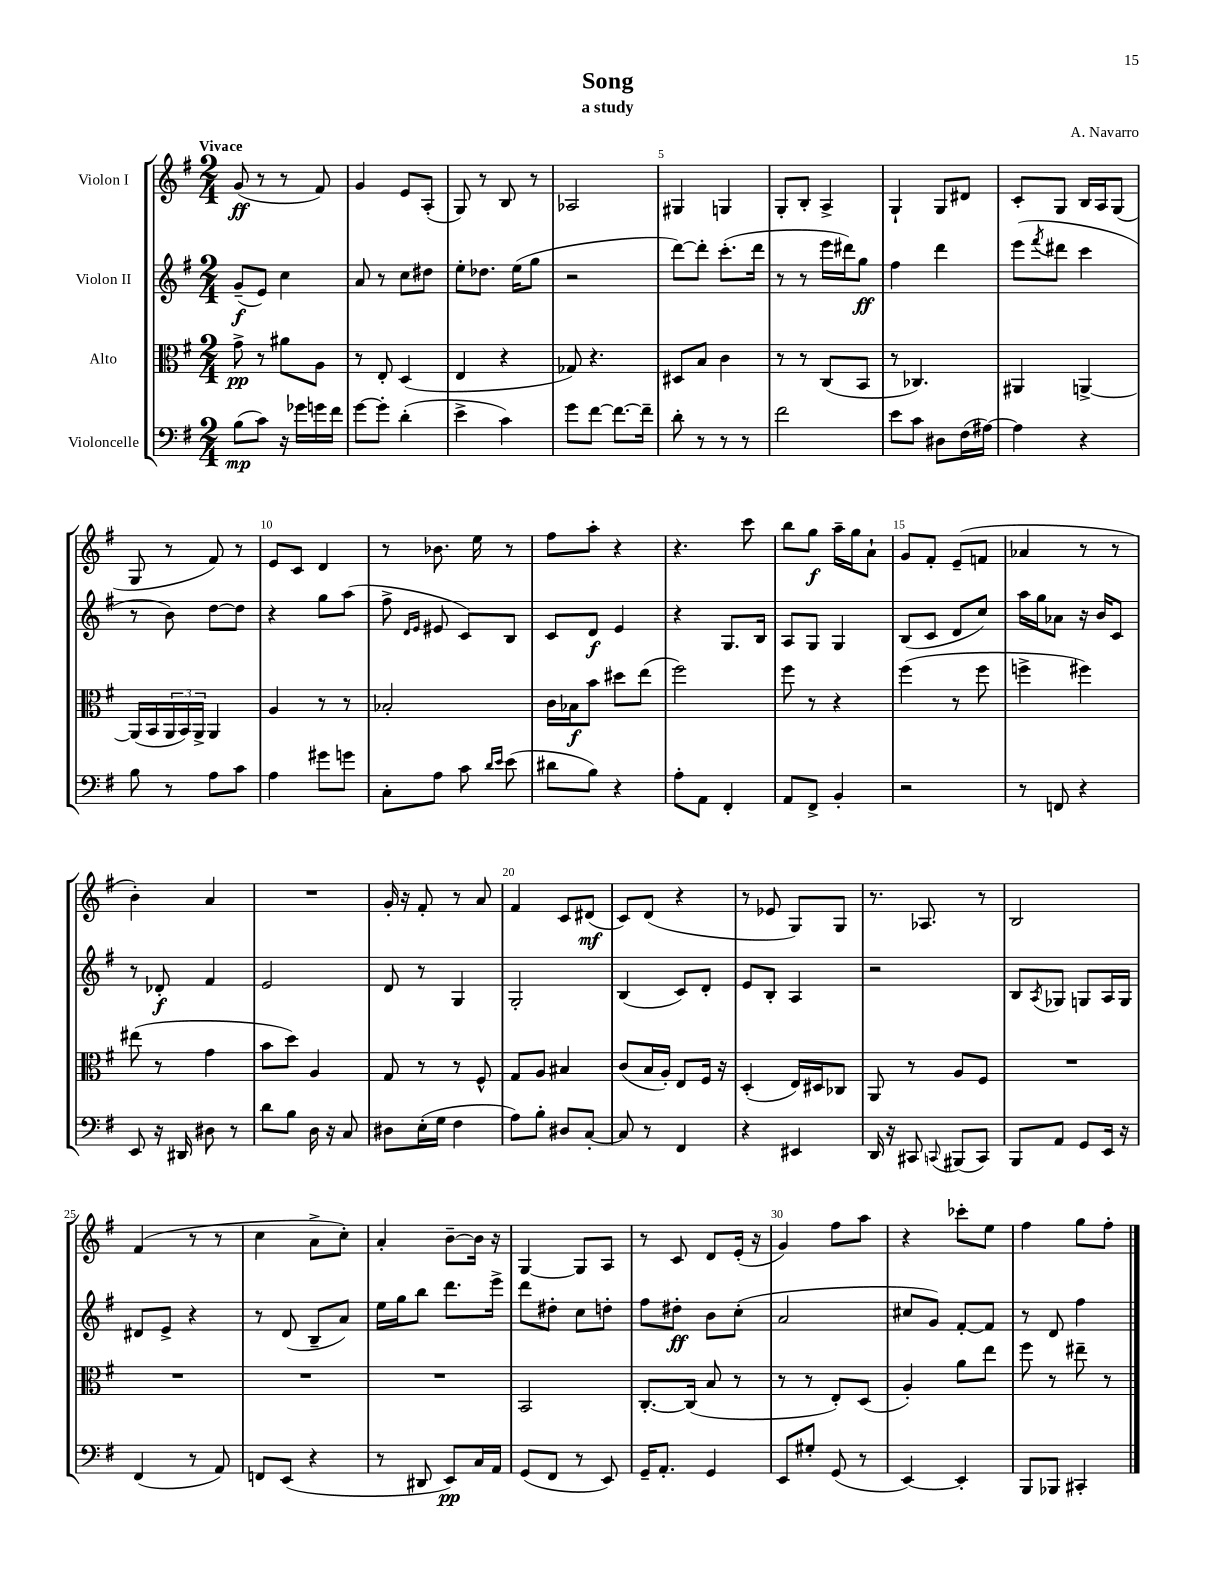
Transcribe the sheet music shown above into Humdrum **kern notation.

**kern	**kern	**kern	**kern
*staff4	*staff3	*staff2	*staff1
*clefF4	*clefC3	*clefG2	*clefG2
*k[f#]	*k[f#]	*k[f#]	*k[f#]
*M2/4	*M2/4	*M2/4	*M2/4
(8B\L	8g^\	(8g~/L	(8g/
8c\J)	8r	8e/J)	8r
16r	8a#\L	4cc\	8r
16g-\LL	.	.	.
16g\	8A\J	.	8f#/)
16f#\JJ	.	.	.
=	=	=	=
[8g\L	8r	8a/	4g/
8g'\]J	8E'/	8r	.
(4d'\	(4D/	8cc\L	8e/L
.	.	8dd#\J	(8A'/J
=	=	=	=
4e^\	4E/	8ee'\L	8G/)
.	.	8.dd-\J	8r
4c\)	4r	.	8B/
.	.	(16ee\LK	.
.	.	8gg\J	8r
=	=	=	=
8g\L	8G-/)	2r	2A-/
[8f#\J	4.r	.	.
8.f#\_L	.	.	.
16f#~\]Jk	.	.	.
=	=	=	=
8d'\	8D#/L	[8ddd\L)	4G#/
8r	8B/J	8ddd'\]J	.
8r	4c\	(8.ccc'\L	4G/
8r	.	.	.
.	.	16ddd\Jk	.
=	=	=	=
2f#\	8r	8r	8G'/L
.	8r	8r	8B'/J
.	(8C/L	16eee\LL	4A^/
.	.	16ddd#\J)	.
.	8BB/J	8gg\J	.
=	=	=	=
8e\L	8r	4ff#\	4G`/
8c\J	4.C-/)	.	.
8D#\L	.	4ddd\	8G/L
(16F#\L	.	.	8d#/J
[16A#\JJ)	.	.	.
=	=	=	=
4A#\]	4AA#/	(8eee\L	8c'/L
.	.	8qfff#/	.
.	.	8ddd#\J	8G/J
4r	[4AA^/	4ccc\	16B/LL
.	.	.	16A/J
.	.	.	(8G/J
=	=	=	=
8B\	(16AA/]LL	8r	8G/
.	16BB/	.	.
8r	24AA/	8b\)	8r
.	24BB/)	.	.
.	24AA^/JJ	.	.
8A\L	4AA/	[8dd\L	8f#/)
8c\J	.	8dd\]J	8r
=	=	=	=
4A\	4A/	4r	8e/L
.	.	.	8c/J
8g#\L	8r	8gg\L	4d/
8g\J	8r	(8aa\J	.
=	=	=	=
8C'\L	2B-'/	8ff#^\	8r
.	.	16qqd/LL	.
.	.	16qqe/JJ	.
8A\J	.	8e#/	8.b-\
8c\	.	8c/L)	.
.	.	.	16ee\
16qqd/LL	.	.	.
16qqe/JJ	.	.	.
(8e\	.	8B/J	8r
=	=	=	=
8d#\L	16c\LL	8c/L	8ff#\L
.	16B-\J	.	.
8B\J)	8b\J	8d/J	8aa'\J
4r	8dd#\L	4e/	4r
.	(8ee\J	.	.
=	=	=	=
8A'\L	2ff#\)	4r	4.r
8AA\J	.	.	.
4FF#'/	.	8.G/L	.
.	.	.	8ccc\
.	.	16B/Jk	.
=	=	=	=
8AA/L	8ff#\	8A/L	8bb\L
8FF#^/J	8r	8G/J	8gg\J
4BB'/	4r	4G/	16aa~\LL
.	.	.	16gg\J
.	.	.	8a`\J
=	=	=	=
2r	(4ff#\	(8B/L	8g/L
.	.	8c/J	8f#'/J
.	8r	8d/L	(8e~/L
.	8ff#\	8cc/J)	8f/J
=	=	=	=
8r	4ff^\	16aa\LL	4a-/
.	.	16gg\J	.
8FF/	.	8a-\J	.
4r	4ff#\)	16r	8r
.	.	16b/LK	.
.	.	8c/J	8r
=	=	=	=
8EE/	(8ee#\	8r	4b'\)
16r	8r	8d-'/	.
16DD#/	.	.	.
8D#\	4g\	4f#/	4a/
8r	.	.	.
=	=	=	=
8d\L	8b\L	2e/	2r
8B\J	8dd\J)	.	.
16D\	4A/	.	.
16r	.	.	.
8C/	.	.	.
=	=	=	=
8D#\L	8G/	8d/	16g'/
.	.	.	16r
(16E'\L	8r	8r	8f#'/
16G\JJ	.	.	.
4F#\	8r	4G/	8r
.	8F#^^/	.	8a/
=	=	=	=
8A\L)	8G/L	2G'/	4f#/
8B'\J	8A/J	.	.
8D#/L	4B#/	.	8c/L
[8C'/J	.	.	(8d#/J
=	=	=	=
8C/]	(8c/L	(4B/	8c/L)
8r	16B/L	.	(8d/J
.	16A'/JJ)	.	.
4FF#/	8E/L	8c/L)	4r
.	16F#/Jk	8d'/J	.
.	16r	.	.
=	=	=	=
4r	(4D'/	8e/L	8r
.	.	8B'/J	8e-/
4EE#/	16E/LL)	4A/	8G/L)
.	16D#/J	.	.
.	8C-/J	.	8G/J
=	=	=	=
16DD/	8AA/	2r	8.r
16r	.	.	.
8CC#/	8r	.	.
.	.	.	8.A-/
8qqCC/	.	.	.
(8BBB#/L	8A/L	.	.
8CC/J)	8F#/J	.	8r
=	=	=	=
8BBB/L	2r	8B/L	2B/
.	.	8qA/	.
8AA/J	.	8G-/J	.
8GG/L	.	8G/L	.
16EE/Jk	.	16A/L	.
16r	.	16G/JJ	.
=	=	=	=
(4FF#/	2r	8d#/L	(4f#/
.	.	8e^/J	.
8r	.	4r	8r
8AA/)	.	.	8r
=	=	=	=
8FF/L	2r	8r	4cc\
(8EE/J	.	(8d/	.
4r	.	8B~/L	8a^\L
.	.	8a/J)	8cc'\J)
=	=	=	=
8r	2r	16ee\LL	4a'/
.	.	16gg\J	.
8DD#/	.	8bb\J	.
8EE/L)	.	8.ddd\L	[8b~\L
16C/L	.	.	16b\]Jk
16AA/JJ	.	16eee^\Jk	16r
=	=	=	=
(8GG/L	2BB/	8ddd\L	[4G/
8FF#/J	.	8dd#'\J	.
8r	.	8cc\L	8G/]L
8EE/)	.	8dd'\J	8A/J
=	=	=	=
16GG~/LK	[8.C'/L	8ff#\L	8r
8.AA'/J	.	.	.
.	.	8dd#'\J	8c/
.	(16C/]Jk	.	.
4GG/	8B/	8b\L	8d/L
.	8r	(8cc'\J	(16e'/Jk
.	.	.	16r
=	=	=	=
8EE/L	8r	2a/	4g/)
8G#'/J	8r	.	.
(8GG/	8E'/L)	.	8ff#\L
8r	(8D/J	.	8aa\J
=	=	=	=
[4EE/)	4A'/)	8cc#/L	4r
.	.	8g/J)	.
4EE'/]	8a\L	[8f#'/L	8ccc-'\L
.	8ee\J	8f#/]J	8ee\J
=	=	=	=
8BBB/L	8ff#\	8r	4ff#\
8BBB-/J	8r	8d/	.
4CC#'/	8ee#~\	4ff#\	8gg\L
.	8r	.	8ff#'\J
==	==	==	==
*-	*-	*-	*-
